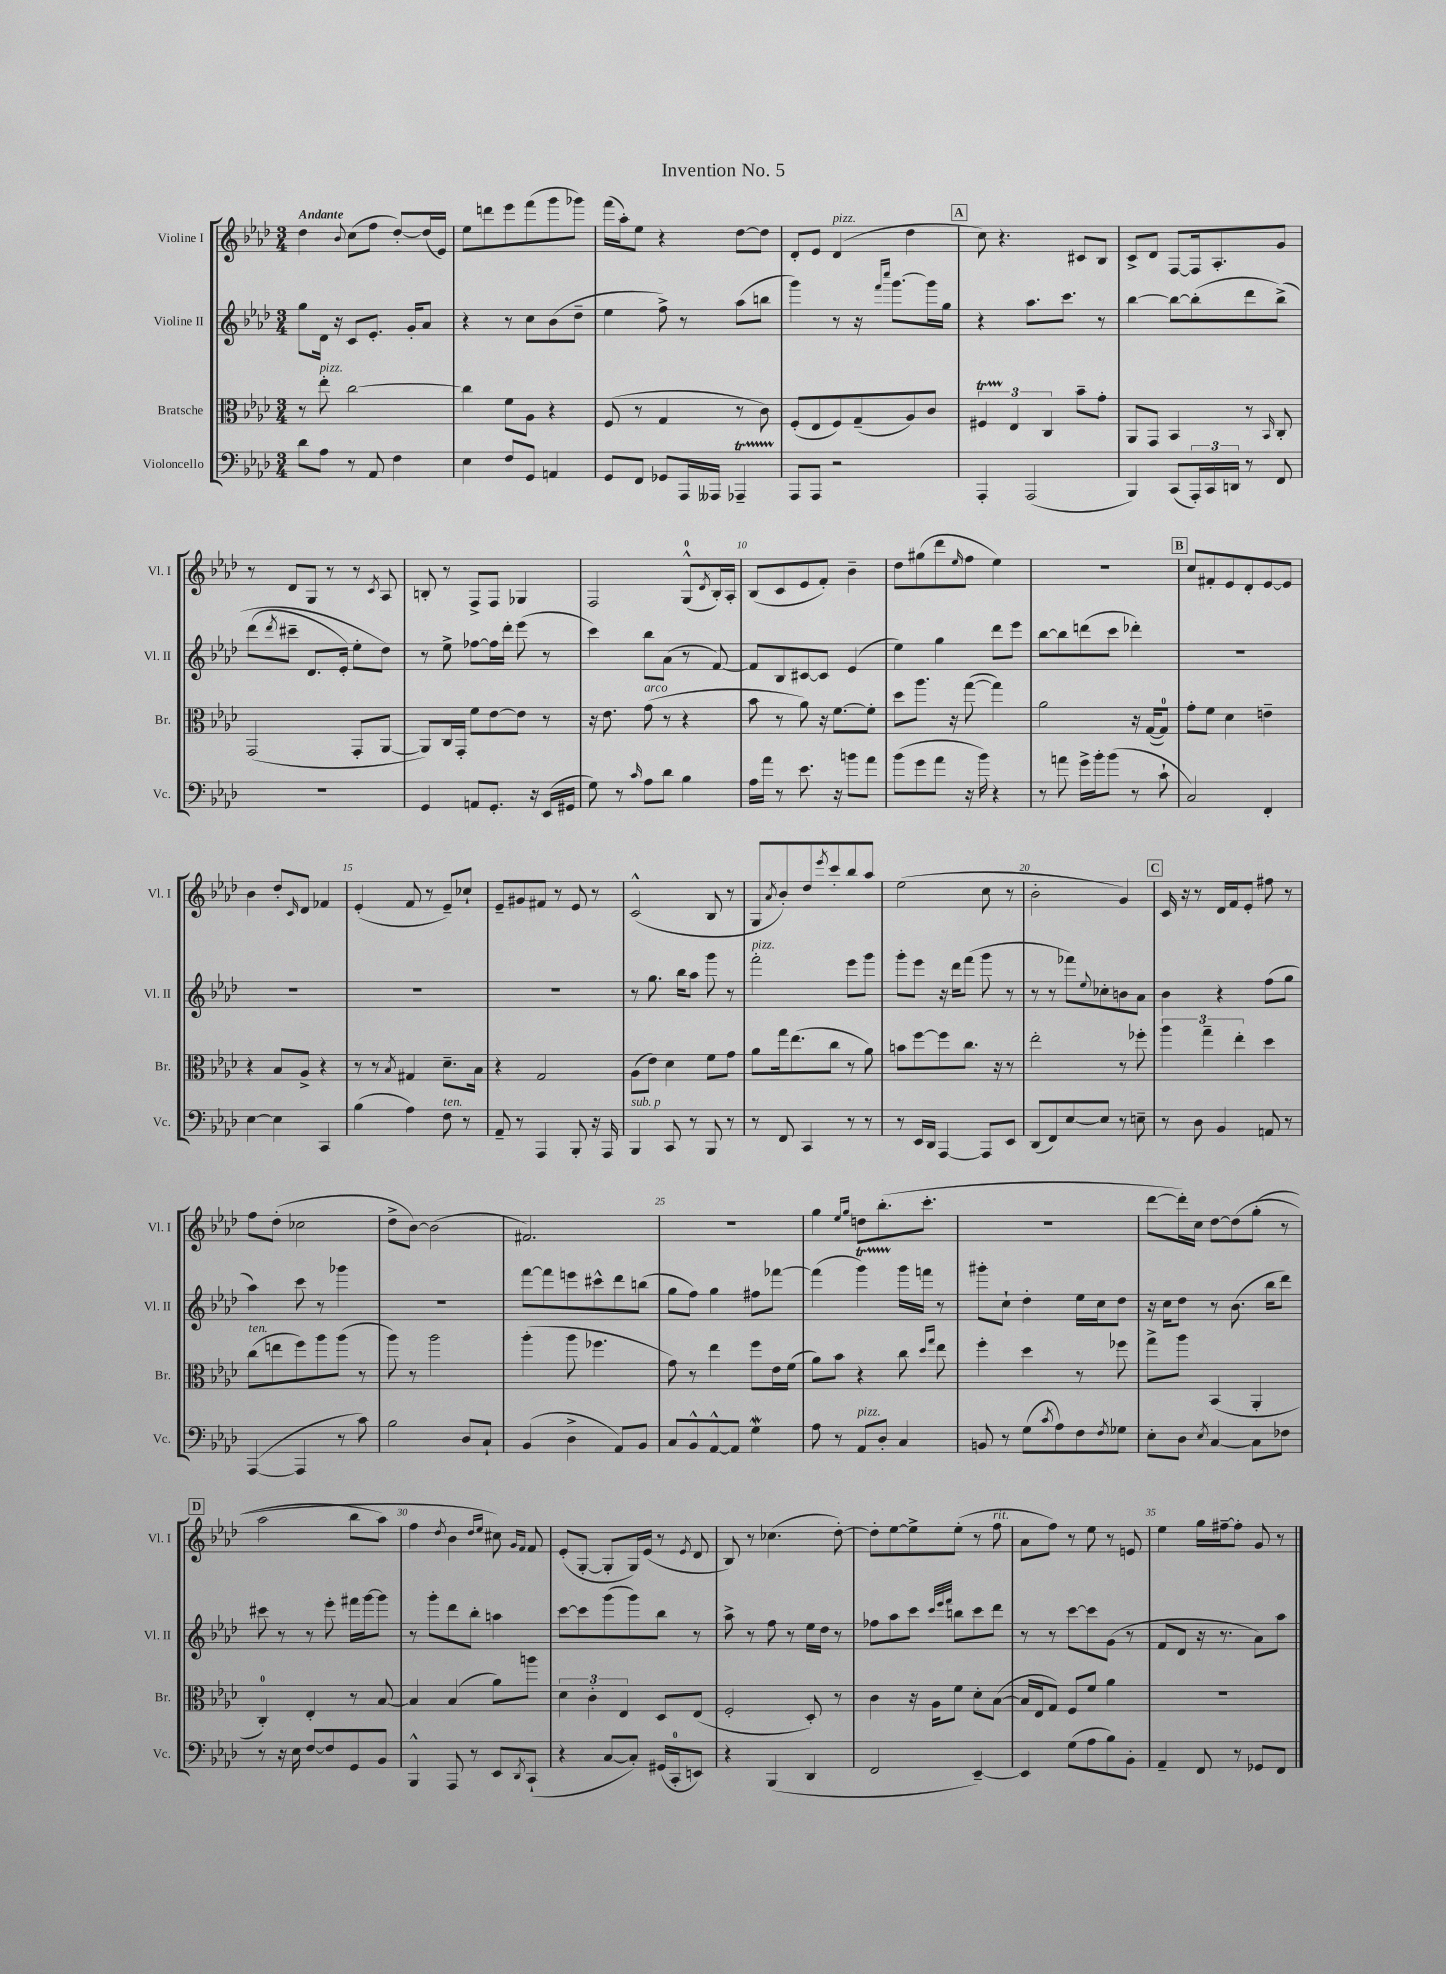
\header { title = "Invention No. 5" }
<<
\new StaffGroup <<
\new Staff = "s0" \with { instrumentName = "Violine I" shortInstrumentName = "Vl. I" } {
    \clef treble \key aes \major \numericTimeSignature \time 3/4 \tempo "Andante"
    des''4 \appoggiatura { bes'8 } c''8( f''8 des''8~-.) des''16( ees'16) |
    ees''8 d'''8 ees'''8 f'''8( g'''8 ges'''8) |
    f'''16( aes''16-.) ees''8 r4 des''8~ des''8 |
    des'8-. ees'8 des'4^\markup { \italic "pizz." }( des''4 |
    \mark \markup { \box "A" } c''8) r4. cis'8 bes8 |
    c'8-> des'8 f8~ f16 aes8.-. g'8 |
    r8 des'8 g8 r8 r8 \acciaccatura { c'8 } aes8 |
    b8-. r8 f8-> f8 ges4 |
    f2 g8-0-^( \acciaccatura { des'8 } bes16-.) aes16-. |
    bes8( c'8 ees'8 f'8-.) bes'4-- |
    des''8 gis''8( des'''8 \grace { ees''16 } f''8 ees''4) |
    R2. |
    \mark \markup { \box "B" } c''8 fis'8-. ees'8 des'8-. ees'8~ ees'8 |
    bes'4 des''8-. \grace { c'16 } des'8 fes'4 |
    ees'4-.( f'8 r8 ees'8--) ces''8-! |
    ees'8-- gis'8 fis'8 r8 ees'8 r8 |
    c'2-^( bes8 r8 |
    g8 \acciaccatura { aes'8 } bes'8-.) des''8 \acciaccatura { ees'''8 } c'''8-. bes''8 aes''8 |
    ees''2( c''8 r8 |
    bes'2-. g'4) |
    \mark \markup { \box "C" } c'16 r16 r8 des'16 f'16 ees'8-. fis''8 r8 |
    f''8 des''8-.( ces''2 |
    des''8-> bes'8~) bes'2( |
    fis'2.) |
    R2. |
    g''4 \grace { ees''16 g''16 } d''8 bes''8.-.( c'''8.-. |
    R2. |
    des'''8~ des'''16-.) c''16 des''8~ des''8\( g''8-.( r8 |
    \mark \markup { \box "D" } aes''2 bes''8 aes''8) |
    f''4 \acciaccatura { des''8 } bes'4 \grace { des''16 ees''16 } cis''8\) \grace { g'16 f'16 } f'8 |
    ees'8-.( g8~-. g8-. g16) ees'16( r8 \acciaccatura { ees'8 } des'8 |
    bes8) r8 ces''4.( des''8~-.) |
    des''8-. ees''8~ ees''8-> ees''8-.( r8 f''8^\markup { \italic "rit." } |
    aes'8 f''8) r8 ees''8 r8 e'8 |
    ees''4 g''16 fis''16~-- fis''8-. g'8 r8 \bar "|." |
}
\new Staff = "s1" \with { instrumentName = "Violine II" shortInstrumentName = "Vl. II" } {
    \clef treble \key aes \major \numericTimeSignature \time 3/4
    g''8 des'16 r16 c'8 ees'8.-. g'16-. aes'8 |
    r4 r8 c''8 bes'8( des''8-- |
    ees''4 f''8->) r8 aes''8( b''8 |
    g'''4) r8 r16 \grace { f'''16 c''''16 } g'''8.~ g'''16 g''16 |
    \mark \markup { \box "A" } r4 aes''8. c'''8. r8 |
    bes''4~ bes''8~ bes''8-.( des'''8 bes''8->)\( |
    des'''8( \acciaccatura { des'''8 } cis'''8-- des'8. ees'16-.) ees''8-. des''8\) |
    r8 ees''8-> fes''8~ fes''16 des'''16-. ees'''8( r8 |
    c'''4) bes''8 aes'8( r8 f'8~) |
    f'8 bes8 cis'8~ cis'8 ees'4( |
    ees''4) g''4 des'''8 ees'''8 |
    bes''8~ bes''8 d'''8( c'''8 des'''4-.) |
    \mark \markup { \box "B" } R2. |
    R2. |
    R2. |
    R2. |
    r8 g''8. bes''16 aes''8 g'''8 r8 |
    f'''2-.^\markup { \italic "pizz." } ees'''8 g'''8 |
    g'''8-. ees'''8 r16 des'''16 f'''8( g'''8 r8 |
    r8 r8 fes'''8) \appoggiatura { ees''8 } ces''8-. b'8 aes'8 |
    \mark \markup { \box "C" } bes'4 r4 f''8( g''8 |
    aes''4) c'''8 r8 ges'''4 |
    R2. |
    f'''8~ f'''8 e'''8 cis'''8-^ des'''8 b''8( |
    g''8 f''8) g''4 fis''8 fes'''8~ |
    fes'''4( g'''4\startTrillSpan) g'''16\stopTrillSpan f'''16 r8 |
    gis'''8-. c''8-! des''4-. ees''16 c''16 des''8 |
    r16 c''16 des''8 r8 bes'8.( bes''16 des'''8) |
    \mark \markup { \box "D" } cis'''8 r8 r8 ees'''8-. fis'''16 g'''16~ g'''8 |
    r8 g'''8-. des'''8 bes''8-. a''4 |
    c'''8~ c'''8 g'''8( g'''8) bes''8 r8 |
    aes''8-> r8 f''8 r8 ees''16 des''16 r8 |
    fes''8 aes''8 c'''8 \grace { c'''32 ees'''32 f'''32 } b''8 c'''8 des'''8 |
    r8 r8 c'''8~ c'''8 g'8( r8 |
    f'8 des'8 r16 r8. aes'8) aes''8 \bar "|." |
}
\new Staff = "s2" \with { instrumentName = "Bratsche" shortInstrumentName = "Br." } {
    \clef alto \key aes \major \numericTimeSignature \time 3/4
    r8 ees''8-.^\markup { \italic "pizz." } c''2~ |
    c''4 f'8 aes8 r4 |
    f8( r8 g4 r8 c'8) |
    f8-.( ees8 f8) g8--( aes8) c'8 |
    \mark \markup { \box "A" } \tuplet 3/2 { fis4\startTrillSpan ees4\stopTrillSpan c4 } bes'8-- g'8-. |
    aes,8 g,8 bes,4 r8 \grace { bes,16 } c8-. |
    g,2( g,8-. aes,8~ |
    aes,8) c16 g,16-. f'8 ees'8~ ees'8 r8 |
    r16 ees'8. g'8^\markup { \italic "arco" }( r8 r4 |
    bes'8 r8 aes'8) r16 f'8.~ f'8-. |
    des''8 aes''8. r16 g''8~( g''4) |
    aes'2 r16 g16~( g8-0) |
    \mark \markup { \box "B" } g'8-. f'8 des'4 e'4-- |
    r4 bes8 aes8-> r4 |
    r8 r8 \acciaccatura { bes8 } gis4 des'8.-- bes16 |
    r4 g2 |
    aes8( ees'8) des'4 f'8 g'8 |
    aes'8 g''16 ees''8.( c''8 r8 aes'8) |
    b'8 f''8~ f''8 c''8. r16 r8 |
    ees''2-. r8 fes''8-. |
    \mark \markup { \box "C" } \tuplet 3/2 { aes''4 g''4-- ees''4-. } des''4 |
    c''8^\markup { \italic "ten." }( e''8 f''8) aes''8 aes''8( r8 |
    aes''8) r8 aes''2 |
    aes''4-.( aes''8 fes''4. |
    g'8) r8 ees''4 f''8 ees'16 f'16( |
    aes'8) bes'8 r4 c''8 \grace { des''16 g''16 } ees''8 |
    f''4-. des''4 r8 fes''8 |
    g''8-> aes''8 bes,4( aes,4-. |
    \mark \markup { \box "D" } c4-0-.) ees4-. r8 bes8~ |
    bes4 bes4( aes'8) a''8 |
    \tuplet 3/2 { des'4 c'4-. ees4 } des8 ees8( |
    f2-. des8-.) r8 |
    c'4 r16 aes16 f'8 des'8-. bes8~( |
    bes16 ees16 g8) f8 f'8 aes'4 |
    R2. \bar "|." |
}
\new Staff = "s3" \with { instrumentName = "Violoncello" shortInstrumentName = "Vc." } {
    \clef bass \key aes \major \numericTimeSignature \time 3/4
    des'8 aes8 r8 aes,8 f4 |
    ees4 f8 g,8 a,4 |
    g,8 f,8 ges,8 aes,,16 aeses,,16 aes,,4--\startTrillSpan |
    aes,,8\stopTrillSpan aes,,8 r2 |
    \mark \markup { \box "A" } aes,,4-. aes,,2( |
    bes,,4) c,8( \tuplet 3/2 { aes,,16-.) c,16 d,16 } r8 f,8 |
    R2. |
    g,4 a,8 g,8.-. r16 ees,16( gis,16 |
    g8) r8 \grace { c'16 } aes8 des'8 bes4 |
    aes16 aes'16 r8 ees'8. r16 b'8 aes'8 |
    bes'8( g'8 aes'8 r16 bes'16) r4 |
    r8 a'8 g'16-> bes'16-. bes'8( r8 c'8-! |
    \mark \markup { \box "B" } c2) f,4-. |
    ees4~ ees4 c,4 |
    bes4( aes4) f8^\markup { \italic "ten." } r8 |
    aes,8-- r8 aes,,4 bes,,8-. r16 aes,,16 |
    bes,,4^\markup { \italic "sub. p" } c,8 r8 bes,,8 r8 |
    r8 f,8 c,4 r8 r8 |
    r8 ees,16 des,16 aes,,4~ aes,,8 ees,8 |
    des,8( f,8) ees8~ ees8 r8 e8-- |
    \mark \markup { \box "C" } r8 des8 bes,4 a,8 r8 |
    aes,,4~( aes,,4 r8 c'8) |
    bes2 des8 c8-! |
    bes,4( des4-> aes,8) bes,8 |
    c8 bes,8-^ aes,8~-^ aes,8 g4\mordent |
    aes8 r8 aes,8^\markup { \italic "pizz." } des8-. c4 |
    b,8 r8 g8( \acciaccatura { c'8 } aes8) f8 \acciaccatura { f8 } ges8 |
    ees8-. des8 \acciaccatura { ees8 } c4~ c8 fes8 |
    \mark \markup { \box "D" } r8 r16 ees16 f8~ f8 g,8 bes,8 |
    bes,,4-^ aes,,8 r8 ees,8 \acciaccatura { des,8 } c,8-!( |
    r4 c8~ c8-.) gis,16( c,16-0-. e,8) |
    r4 bes,,4( des,4 |
    f,2 ees,4~--) |
    ees,4 g8( aes8 bes8) bes,8-. |
    aes,4-- f,8 r8 ges,8 f,8 \bar "|." |
}
>>
>>
\layout { \context { \Score \override BarNumber.break-visibility = ##(#f #t #t) barNumberVisibility = #(every-nth-bar-number-visible 5) } }
